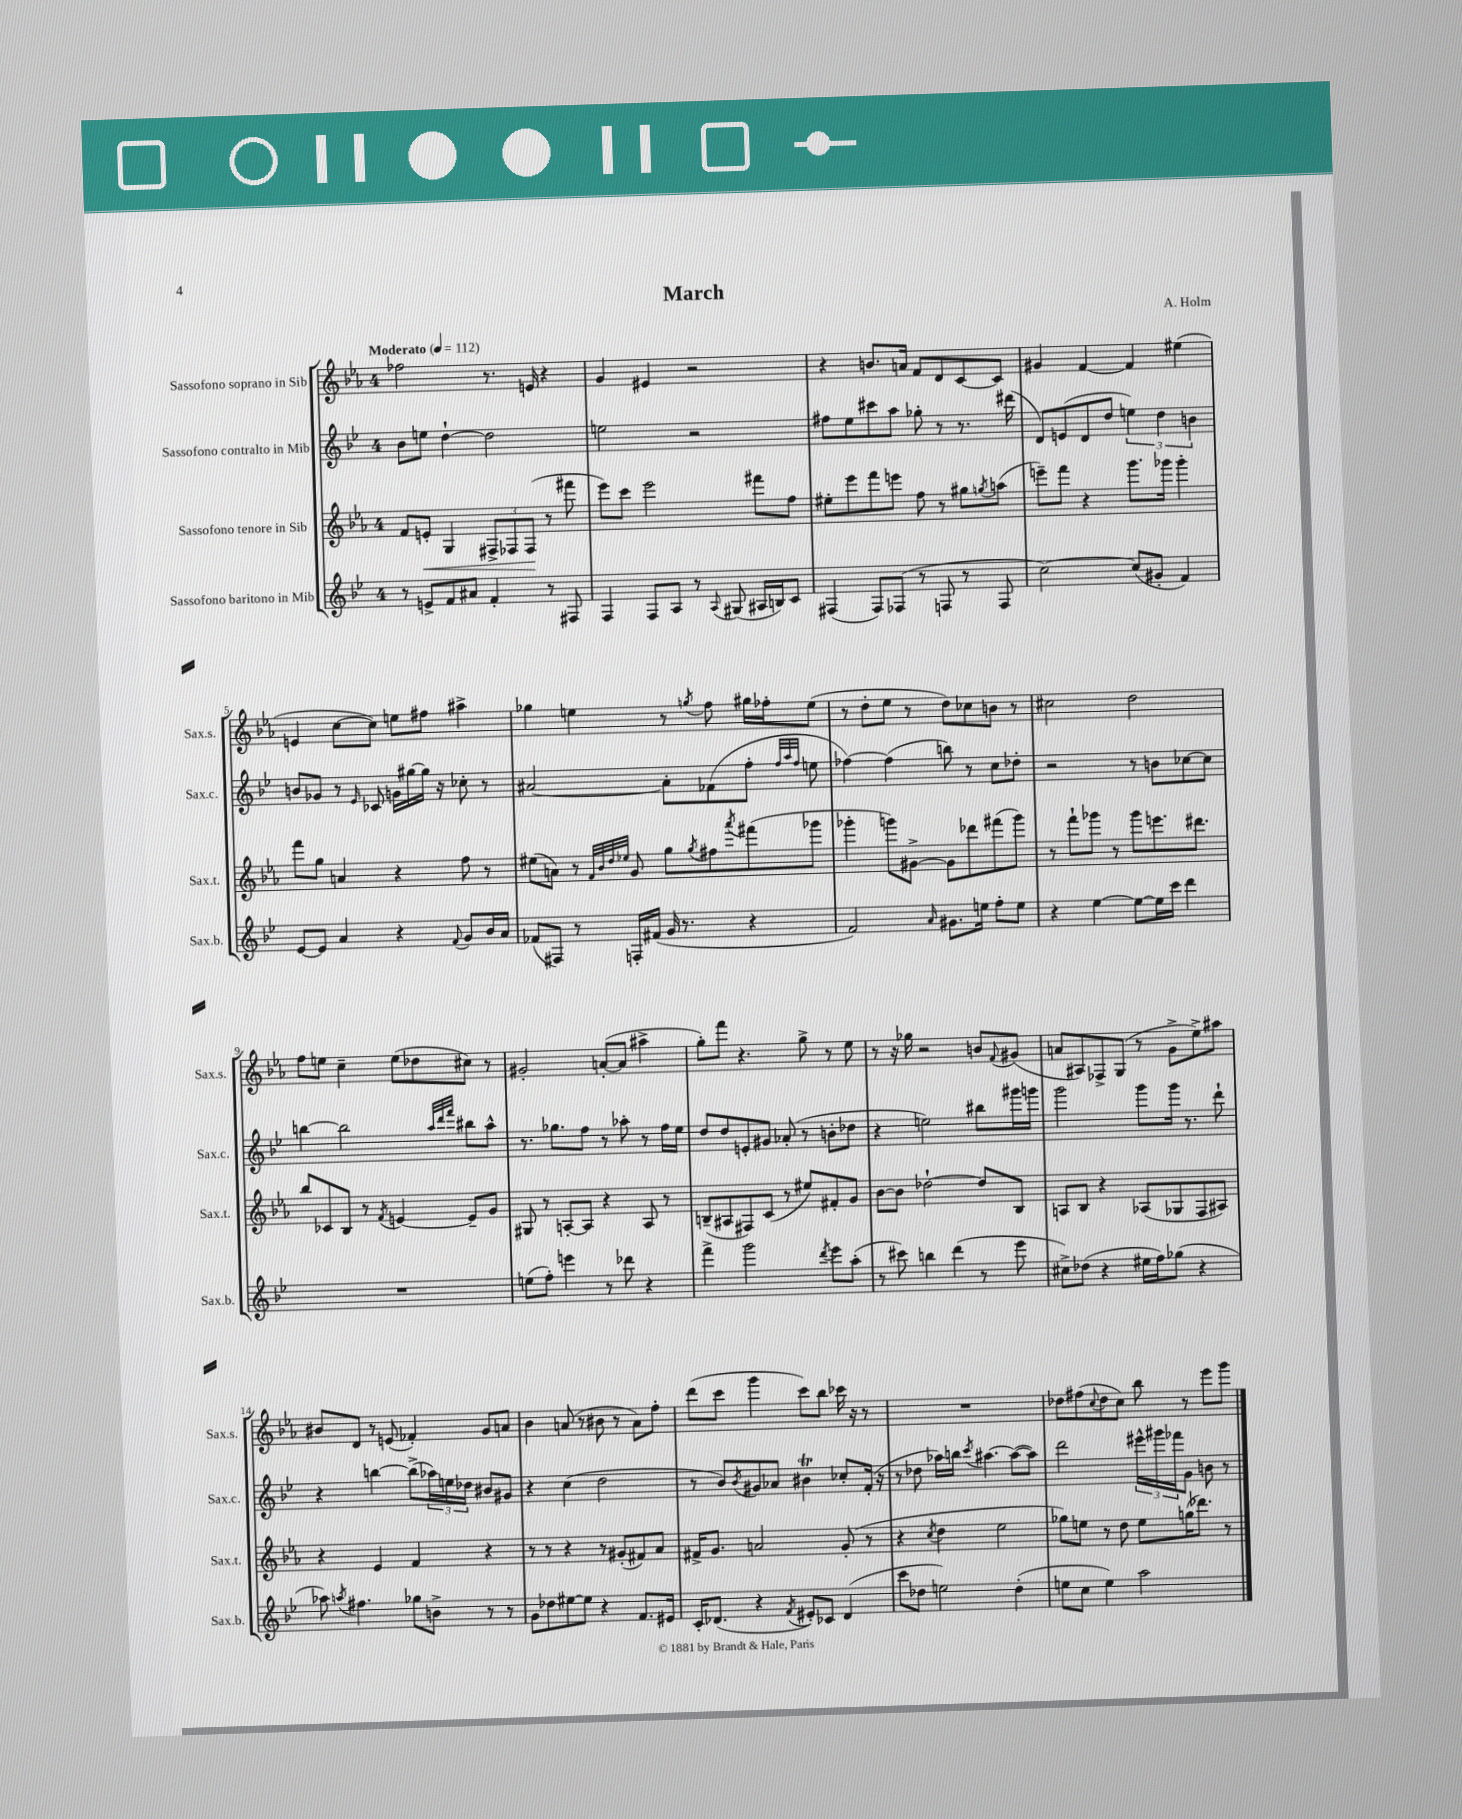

**kern	**kern	**kern	**kern
*staff4	*staff3	*staff2	*staff1
*clefG2	*clefG2	*clefG2	*clefG2
*k[b-e-]	*k[b-e-a-]	*k[b-e-]	*k[b-e-a-]
*M4/4	*M4/4	*M4/4	*M4/4
*MM112	*MM112	*MM112	*MM112
8r	8f	8b-	2ff-
8e^	8e'	8ee	.
8f	4G	[4dd`	.
8a#	.	.	.
4f'	12F#^	2dd]	8.r
.	12F-	.	.
.	(12F-	.	.
.	.	.	16e
8r	8r	.	4r
8F#	8fff#	.	.
=	=	=	=
4F	8eee-)	2ee	4g
.	8ccc	.	.
8F	2eee-	.	4e#
8A	.	.	.
8r	.	2r	2r
8qqA	.	.	.
(8G#	.	.	.
16A#	8fff#	.	.
16B)	.	.	.
8c	8ff	.	.
=	=	=	=
(4F#	8ee#'	8ff#	4r
.	8eee-	8ee-	.
8F#)	8fff	8ccc#	8.b
(8F-	8eee	8aa	.
.	.	.	16a
8r	8ff	8gg-'	8f
8F	8r	8r	8d
8r	8gg#	8.r	[8c
.	8qgg	.	.
8F	(8aa	.	8c]
.	.	(16ddd#	.
=	=	=	=
[2cc)	8eee~)	8d)	4g#
.	8fff	(8e	.
.	4r	8d	[4f
.	.	8dd	.
(8cc]	8.ggg	6ee)	4f]
8g#'	.	.	.
.	.	6dd	.
.	16ggg-	.	.
4f)	4ggg-'	.	(4ee#
.	.	6b	.
=	=	=	=
[8e-	8fff	8b	4e
8e-]	8gg	8g-	.
4a	4a	8r	[8cc
.	.	16qqe-	.
.	.	8c-	8cc])
4r	4r	16g	8ee
.	.	[16gg#	.
.	.	16gg#]	8ff#
.	.	16r	.
8qqf	.	.	.
8g	8ff	8cc-'	4aa#^
16b-	8r	8r	.
16a	.	.	.
=	=	=	=
(8f-	(8ee#	[2a#	4gg-
8F#)	8a)	.	.
8r	8r	.	4ee
.	32qqf	.	.
.	32qqb-	.	.
.	32qqdd	.	.
.	32qqee-	.	.
16F'	8g	.	.
(16f#	.	.	.
16g	8gg	8a#']	8r
8.r	.	.	.
.	8qgg	.	8qgg
.	8ff#	(8f-	8ff
.	8qaaa-	.	.
4r	(8fff#	8ff'	16gg#
.	.	.	16ff-'
.	.	32qqff	.
.	.	32qqaa	.
.	.	32qqff	.
.	8ggg-	8ee	(8ee
=	=	=	=
2f)	4ggg-'	[4ff-)	8r
.	.	.	8dd'
.	8ggg)	(4ff-]	8ee-
.	[8g#^	.	8r
16qqa	.	.	.
8.g#	8g#]	8bb)	8dd)
.	8ddd-	8r	8cc-
16ee	.	.	.
8ff'	(8fff#	8cc	8b
8ee	8ggg)	8dd-'	8r
=	=	=	=
4r	8r	2r	2cc#
.	8fff`	.	.
[4ee-	8ggg-	.	.
.	8r	.	.
8ee-_	8ggg-	8r	2dd
16ee-]	8.eee	8b	.
16ccc	.	.	.
4ddd	.	[8cc-	.
.	8.ddd#	.	.
.	.	8cc-]	.
=	=	=	=
1r	8bb-	[4bb	8ff
.	8c-	.	8ee
.	8B-	2bb]	4cc~
.	8r	.	.
.	8qf	.	.
.	[4e	.	(8ee
.	.	.	8dd-
.	.	32qqaa	.
.	.	32qqddd	.
.	.	32qqfff	.
.	8e~]	8bb#	8cc#)
.	8g	8aa^^	8r
=	=	=	=
(8ee	8G#	8.r	2g#'
8ff')	8r	.	.
.	.	8.gg-	.
4eee	[8A'	.	.
.	8A]	8ff	.
8r	4r	8r	([8a'
8ddd-	.	8aa-'	8a]
4r	8A	8r	4aa#^
.	8r	16ff	.
.	.	16ee-	.
=	=	=	=
4fff^	(8B~	8dd	8gg')
.	8A#	8dd	8fff
2ggg	8F#)	8e'	4.r
.	(8c	8g#	.
.	8r	(8a-'	.
.	8ee#)	8r	8gg^
8qddd	.	.	.
8eee-	8f#'	8b'	8r
(8aa'	8g	8dd-	8ee-
=	=	=	=
8r	[8b-	4r	8r
8ccc#)	8b-]	.	16r
.	.	.	16gg-
4bb	[2dd-`	2ee)	2r
(4ddd	.	.	.
8r	8dd-]	8bb#	8b
.	.	.	8qqf
8eee-	8B-	16ggg#	(8g#
.	.	16ggg	.
=	=	=	=
8cc#^)	8A	2ggg	8a
(8dd-	8B-	.	8A#)
4r	4r	.	8F-^
.	.	.	(8G
16ee#	(8A-	8ggg	8r
16ff)	.	.	.
(8gg-	8G-	16ggg	8g^
.	.	8.r	.
4r	8F	.	8ee-^)
.	8A#)	8ddd`	8aa#
=	=	=	=
8aa-)	4r	4r	8b#
8qaa	.	.	.
4.ff#	.	.	8d
.	4e-	[4bb	8r
.	.	.	(8e
8gg-	4f	(8bb^]	4f-')
8b^	.	24aa-)	.
.	.	24ee	.
.	.	24dd-	.
8r	4r	8b#	8g
8r	.	8g#	8a
=	=	=	=
8g	8r	4r	4b-
8dd-	8r	.	.
[8ee#	4r	(4cc	(8a
8ee#]	.	.	8r
4r	8r	2dd	8b#
.	(8g#'	.	8r
8.f	8f#)	.	8a)
.	8a-	.	8ff'
16e#	.	.	.
=	=	=	=
16c'	16f#^	8r	(8ddd
(8.d-	8.g	.	.
.	.	8b-)	8ccc
.	.	8qb-	.
4r	2a	8g#	4ggg
.	.	8a-	.
8qf	.	.	.
8e#')	.	4b#	8ccc)
8c-	.	.	8bb-
(4d-	(8g'	8cc-'	16ccc-
.	.	.	16r
.	8r	(16f'	8r
.	.	16r	.
=	=	=	=
8ccc	4r	8r	1r
8dd-	.	8dd-	.
.	8qcc	.	.
2ee)	4dd	16aa-)	.
.	.	16bb	.
.	.	8qccc	.
.	.	[4.aa#	.
.	2ee-	.	.
(4dd-'	.	(8aa#_	.
.	.	8aa#])	.
=	=	=	=
8ee	8gg-)	2ddd	8dd-
8cc	8ee	.	(8ff#
.	.	.	8qqcc
4ee)	8r	.	8dd-
.	8dd	.	8cc)
2aa	8ee	24eee#^^	8bb-
.	.	24ggg#	.
.	.	24fff-	.
.	(16gg	8g	8r
.	8.ddd-)	.	.
.	.	8b	8eee-
.	8r	8r	8ggg
==	==	==	==
*-	*-	*-	*-
